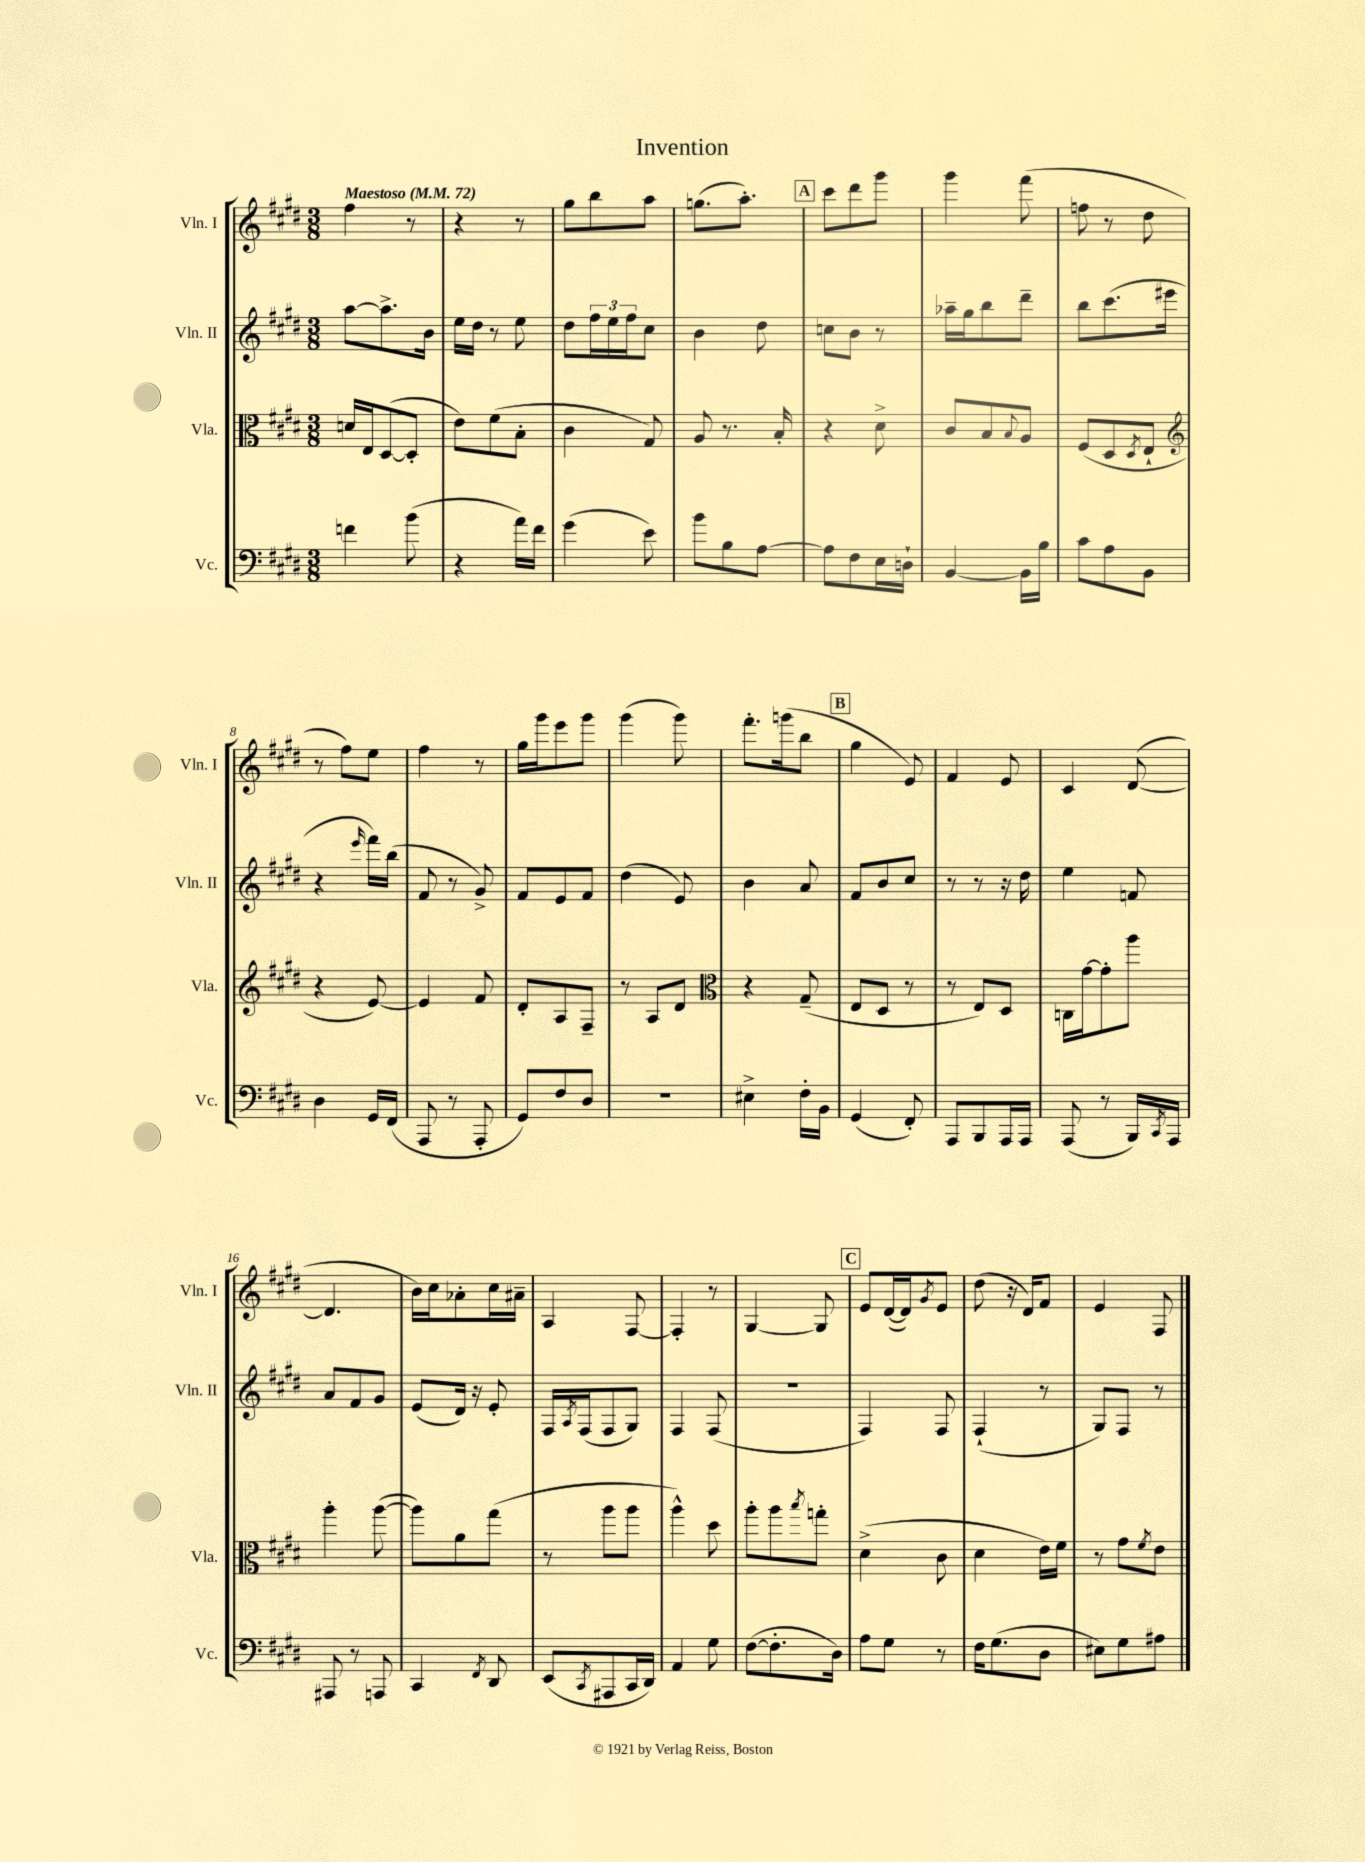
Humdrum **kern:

**kern	**kern	**kern	**kern
*staff4	*staff3	*staff2	*staff1
*clefF4	*clefC3	*clefG2	*clefG2
*k[f#c#g#d#]	*k[f#c#g#d#]	*k[f#c#g#d#]	*k[f#c#g#d#]
*M3/8	*M3/8	*M3/8	*M3/8
*MM72	*MM72	*MM72	*MM72
4f	16d	[8aa	4ff#
.	16E	.	.
.	([8D#	8.aa^]	.
(8b	8D#']	.	8r
.	.	16b	.
=	=	=	=
4r	8e)	16ee	4r
.	.	16dd#	.
.	(8f#	8r	.
16a)	8B'	8ee	8r
16f#	.	.	.
=	=	=	=
(4g#	4c#	8dd#	8gg#
.	.	24ff#	8bb
.	.	24ee	.
.	.	24ff#	.
8e)	8G#)	8cc#	8aa
=	=	=	=
8b	8A	4b	(8.gg
8B	8.r	.	.
.	.	.	8.aa')
[8A	.	8dd#	.
.	16B'	.	.
=	=	=	=
8A]	4r	8cc	8ccc#
8F#	.	8b	8ddd#
16E	8d#^	8r	8ggg#
16D`	.	.	.
=	=	=	=
[4BB	8c#	16aa-~	4ggg#
.	.	16gg#	.
.	8B	8bb	.
.	8qqB	.	.
16BB]	8A	8ddd#~	(8fff#
16B	.	.	.
=	=	=	=
8c#	(8F#	8bb	8ff
8A	8D#	(8.ccc#	8r
.	8qD#	.	.
8BB	8E`	.	8dd#
.	.	16eee#	.
=	=	=	=
*	*clefG2	*	*
4D#	4r	4r	8r
.	.	.	8ff#)
.	.	16qqeee	.
16GG#	[8e)	16fff#)	8ee
(16FF#	.	(16bb	.
=	=	=	=
8AAA	4e]	8f#	4ff#
8r	.	8r	.
8AAA'	8f#	8g#^)	8r
=	=	=	=
8GG#)	8d#'	8f#	16gg#
.	.	.	16ggg#
8F#	8A	8e	8eee
8D#	8F#~	8f#	8ggg#
=	=	=	=
4.r	8r	(4dd#	(4ggg#
.	8A	.	.
.	8d#	8e)	8ggg#)
=	=	=	=
*	*clefC3	*	*
4E#^	4r	4b	8.fff#'
.	.	.	(16ggg
16F#'	(8G#~	8a	8bb
16BB	.	.	.
=	=	=	=
(4GG#	8E	8f#	4gg#
.	8D#	8b	.
8FF#')	8r	8cc#	8e)
=	=	=	=
8AAA	8r	8r	4f#
8BBB	8E)	8r	.
16AAA	8D#	16r	8e
16AAA	.	16dd#	.
=	=	=	=
(8AAA	16C	4ee	4c#
.	[16g#	.	.
8r	8g#']	.	.
16BBB)	8aa	8f	([8d#
8qCC#	.	.	.
16AAA	.	.	.
=	=	=	=
8AAA#	4aa'	8a	4.d#]
8r	.	8f#	.
8AAA	([8aa	8g#	.
=	=	=	=
4CC#	8aa])	(8e	16b)
.	.	.	16cc#
.	8a	16d#)	8a-'
.	.	16r	.
8qFF#	.	.	.
8DD#	(8gg#	8e'	16cc#
.	.	.	16a#~
=	=	=	=
(8EE	8r	16F#	4A
.	.	8qA	.
.	.	(16F#	.
8qCC#	.	.	.
8AAA#	8aa	8F#	.
16CC#	8aa	8G#)	[8F#
16DD#)	.	.	.
=	=	=	=
4AA	4aa^^)	4F#	4F#']
8G#	8dd#	(8F#	8r
=	=	=	=
([8F#	8aa'	4.r	[4G#
8.F#']	8aa	.	.
.	8qbb	.	.
.	8gg'	.	8G#]
16D#)	.	.	.
=	=	=	=
8A	(4d#^	4F#)	8e
8G#	.	.	([16d#
.	.	.	16d#])
.	.	.	8qg#
8r	8c#	8F#	8e
=	=	=	=
16F#	4d#	(4F#`	(8dd#
(8.G#	.	.	.
.	.	.	16r
.	.	.	16d#)
8D#	16e)	8r	8f#
.	16f#	.	.
=	=	=	=
8E#)	8r	8G#)	4e
8G#	8g#	8F#	.
.	8qf#	.	.
8A#	8e	8r	8F#
==	==	==	==
*-	*-	*-	*-
